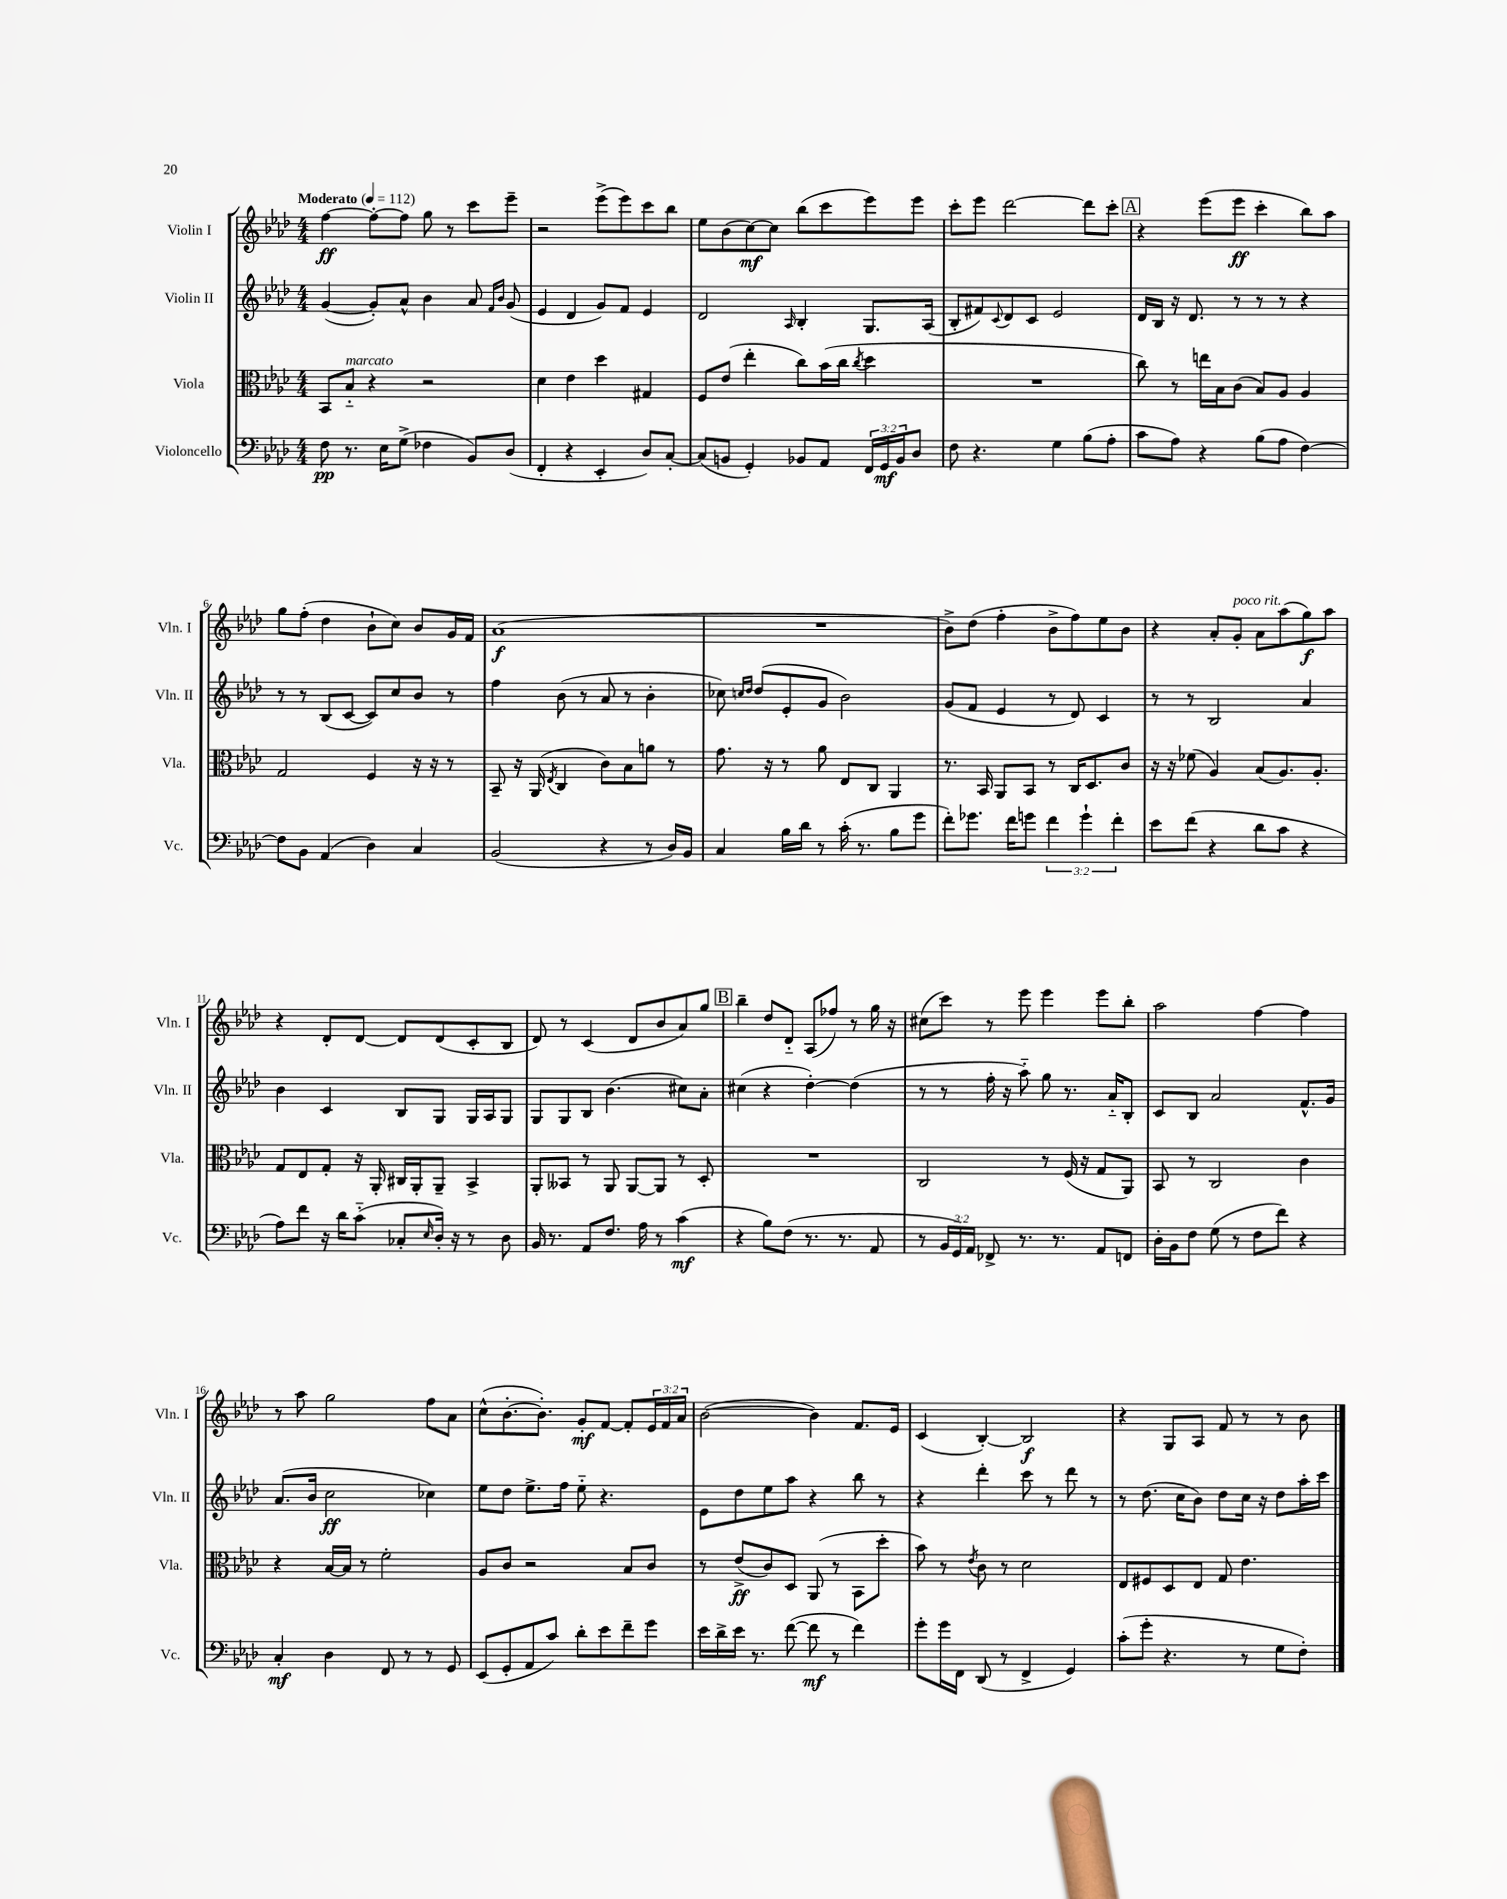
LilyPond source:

<<
\new StaffGroup <<
\new Staff = "s0" \with { instrumentName = "Violin I" shortInstrumentName = "Vln. I" } {
    \clef treble \key aes \major \numericTimeSignature \time 4/4 \override Staff.TupletNumber.text = #tuplet-number::calc-fraction-text \tempo "Moderato" 4 = 112
    f''4~\ff f''8~-. f''8 g''8 r8 c'''8 ees'''8-- |
    r2 ees'''8->( ees'''8) c'''8 bes''8 |
    ees''8 bes'8( c''8~\mf) c''8 bes''8( c'''8 ees'''8) ees'''8 |
    c'''8-. ees'''8 des'''2~ des'''8 c'''8-. |
    \mark \markup { \box "A" } r4 ees'''8( ees'''8\ff c'''4-. bes''8) aes''8 |
    g''8 f''8-.( des''4 bes'8-! c''8) bes'8 g'16 f'16 |
    aes'1\f( |
    R1 |
    bes'8->) des''8( f''4-. bes'8-> f''8) ees''8 bes'8 |
    r4 aes'8-. g'8-.^\markup { \italic "poco rit." } aes'8 aes''8( g''8\f) aes''8 |
    r4 des'8-. des'8~ des'8 des'8( c'8-. bes8 |
    des'8) r8 c'4( des'8 bes'8 aes'8) g''8 |
    \mark \markup { \box "B" } bes''4-- des''8 des'8-_ aes8( fes''8) r8 g''16 r16 |
    cis''8( c'''8) r8 ees'''8 ees'''4 ees'''8 bes''8-. |
    aes''2 f''4~ f''4 |
    r8 aes''8 g''2 f''8 aes'8 |
    c''8-^( bes'8.~-. bes'8.-.) g'8-.\mf f'8~ f'8-. \tuplet 3/2 { ees'16 f'16 aes'16 } |
    bes'2~( bes'4) f'8. ees'16 |
    c'4( bes4~-.) bes2\f |
    r4 g8 aes8 f'8 r8 r8 bes'8 \bar "|." |
}
\new Staff = "s1" \with { instrumentName = "Violin II" shortInstrumentName = "Vln. II" } {
    \clef treble \key aes \major \numericTimeSignature \time 4/4
    g'4~( g'8-.) aes'8-^ bes'4 aes'8 \grace { f'16 bes'16 } g'8( |
    ees'4 des'4 g'8) f'8 ees'4 |
    des'2 \grace { aes16 } bes4-. g8. aes16( |
    bes8-. fis'8) \appoggiatura { c'8 } des'8 c'8 ees'2 |
    \mark \markup { \box "A" } des'16 bes16 r16 des'8. r8 r8 r8 r4 |
    r8 r8 bes8( c'8~ c'8) c''8 bes'8 r8 |
    f''4 bes'8( r8 aes'8 r8 bes'4-. |
    ces''8) \grace { c''16 des''16 } des''8( ees'8-. g'8 bes'2) |
    g'8( f'8 ees'4 r8 des'8) c'4 |
    r8 r8 bes2 aes'4 |
    bes'4 c'4 bes8 g8 g16 aes16 g8 |
    g8 g8 bes8 bes'4.( cis''8) aes'8-. |
    \mark \markup { \box "B" } cis''4( r4 des''4~-.) des''4( |
    r8 r8 f''16-. r16 aes''8-_) g''8 r8. aes'16-_ bes8-. |
    c'8 bes8 aes'2 f'8.-^ g'16 |
    aes'8.( bes'16 c''2\ff ces''4) |
    ees''8 des''8 ees''8.-> f''16 ees''8-_ r4. |
    ees'8 des''8 ees''8 aes''8 r4 bes''8 r8 |
    r4 des'''4-. c'''8 r8 des'''8 r8 |
    r8 des''8.( c''16 bes'8) des''8 c''16 r16 des''8 aes''16-. c'''16 \bar "|." |
}
\new Staff = "s2" \with { instrumentName = "Viola" shortInstrumentName = "Vla." } {
    \clef alto \key aes \major \numericTimeSignature \time 4/4
    bes,8 bes8-_^\markup { \italic "marcato" } r4 r2 |
    des'4 ees'4 des''4 gis4 |
    f8 ees'8( ees''4-. c''8) bes'16( c''16 \acciaccatura { c''8 } des''4 |
    R1 |
    \mark \markup { \box "A" } c''8) r8 e''16 bes16 c'8( bes8) aes8 aes4 |
    g2 f4 r16 r16 r8 |
    bes,8-- r16 aes,16( \acciaccatura { ees8 } c4 c'8) bes8 a'8 r8 |
    g'8. r16 r8 aes'8 ees8 c8 aes,4 |
    r8. bes,16 aes,8 bes,8 r8 c16 des8. c'8 |
    r16 r16 fes'8( aes4) bes8( aes8.) aes8.-. |
    g8 ees8 g8-. r16 aes,16-. cis16 aes,16-. aes,8-- bes,4-> |
    aes,8-. beses,8 r8 aes,8 aes,8~ aes,8 r8 des8-. |
    \mark \markup { \box "B" } R1 |
    c2 r8 f16( r16 g8 aes,8) |
    bes,8 r8 c2 c'4 |
    r4 bes16~ bes16 r8 f'2-. |
    aes8 c'8 r2 bes8 c'8 |
    r8 ees'8->\ff( c'8) des8 aes,8( r8 bes,8 des''8-. |
    bes'8) r8 \acciaccatura { ees'8 } c'8 r8 des'2 |
    ees8 fis8 des8 ees8 g8 ees'4. \bar "|." |
}
\new Staff = "s3" \with { instrumentName = "Violoncello" shortInstrumentName = "Vc." } {
    \clef bass \key aes \major \numericTimeSignature \time 4/4 \override Staff.TupletNumber.text = #tuplet-number::calc-fraction-text
    f8\pp r8. ees16 g8->( fes4 bes,8) des8( |
    f,4-. r4 ees,4-. des8) c8~-. |
    c8( b,8 g,4-.) bes,8 aes,8 \tuplet 3/2 { f,16 g,16\mf bes,16 } des8 |
    f8 r4. g4 bes8( aes8-. |
    \mark \markup { \box "A" } c'8 aes8) r4 bes8( aes8 f4~) |
    f8 bes,8 aes,4( des4) c4 |
    bes,2( r4 r8 des16) bes,16 |
    c4 bes16 des'16 r8 c'16-.( r8. bes8 g'8 |
    f'8-.) ges'8. f'16 g'8 \tuplet 3/2 { f'4 g'4-! f'4-. } |
    ees'8 f'8( r4 des'8 c'8 r4 |
    aes8) f'8 r16 des'16 c'8-_( ces8-. \grace { ees16 } des16-.) r16 r8 des8 |
    bes,16 r8. aes,8 f8. aes16 r8 c'4\mf( |
    \mark \markup { \box "B" } r4 bes8) f8( r8. r8. aes,8 |
    r8 \tuplet 3/2 { bes,16 g,16) aes,16 } fes,8-> r8. r8. aes,8 f,8 |
    des16-. bes,16 f8 g8( r8 f8 f'8) r4 |
    c4-.\mf des4 f,8 r8 r8 g,8 |
    ees,8( g,8-. aes,8 c'8) des'8-. ees'8 f'8-- g'8 |
    ees'16 des'16-> ees'16 r8. f'8~( f'8\mf r8 f'4) |
    g'8-. g'16 f,16 des,8( r8 f,4-> g,4) |
    c'8-.( g'8-. r4. r8 g8 f8-.) \bar "|." |
}
>>
>>
